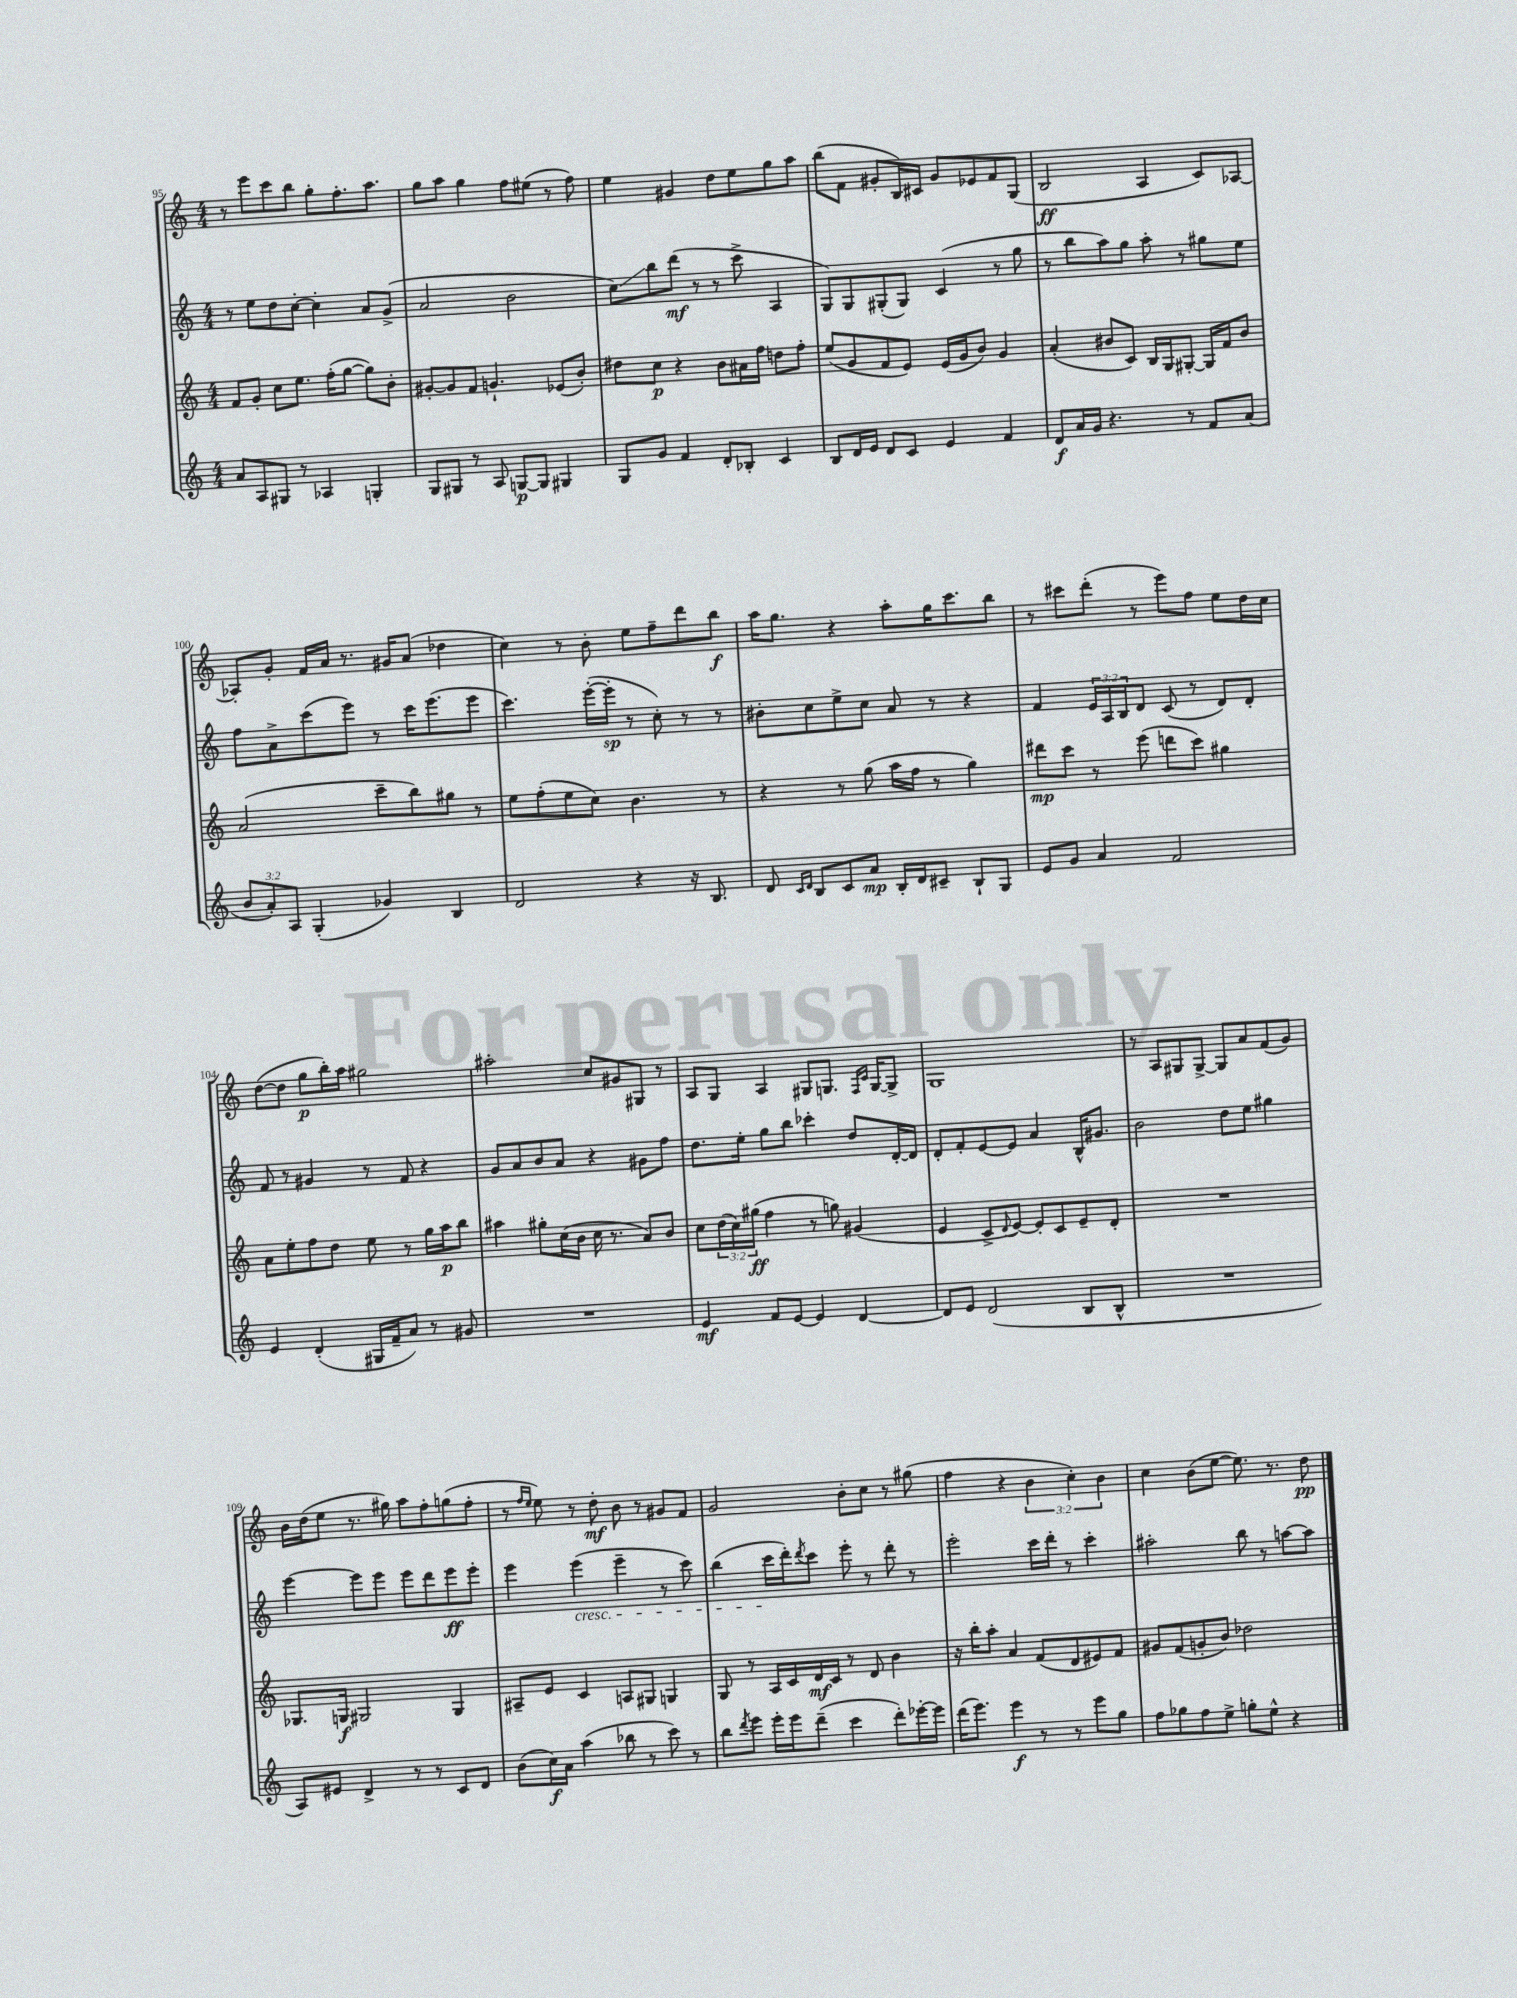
<<
\new StaffGroup <<
\new Staff = "s0" {
    \clef treble \key c \major \numericTimeSignature \time 4/4 \override Staff.TupletNumber.text = #tuplet-number::calc-fraction-text
    r8 e'''8 c'''8 b''8 g''8-. f''8.-. a''8. |
    g''8 a''8 g''4 f''8 eis''8( r8 f''8) |
    e''4 gis'4 d''8 e''8 g''8 a''8 |
    b''8( f'8 gis'8-. b16) cis'16 gis'8 ees'8 f'8 g8( |
    b2\ff a4 c'8) aes8~ |
    aes8-. g'8-. f'16 a'16 r8. gis'16 a'8( des''4 |
    c''4) r8 b'8-. e''8 f''8-- d'''8 b''8\f |
    a''16 g''8. r4 a''8-. g''16 c'''8. b''8 |
    r8 cis'''8 d'''8-.( r8 e'''8) f''8 e''8 d''16 c''16 |
    d''8~( d''8 g''8\p b''16-.) a''16 gis''2 |
    ais''2-. c''8 gis'8 gis8 r8 |
    a8 g8 a4 gis8 g8. \grace { f16 c'16 } g16~ g8-> |
    g1 |
    r8 a8 gis8 gis8~-> gis8 a'8 f'8( g'8) |
    b'16 d''16( e''8 r8. gis''16) a''8 f''8-. g''8( f''8-. |
    r8 \grace { f''16 e''16 } e''8) r8 d''8-.\mf b'8 r8 gis'8 f'8 |
    g'2 b'8-. c''8 r8 gis''8( |
    f''4 r4 \tuplet 3/2 { b'4 c''4-.) b'4 } |
    c''4 b'8( e''8~ e''8.) r8. d''8\pp \bar "|." |
}
\new Staff = "s1" {
    \clef treble \key c \major \numericTimeSignature \time 4/4 \override Staff.TupletNumber.text = #tuplet-number::calc-fraction-text
    r8 e''8 d''8 c''8~-. c''4-. a'8 g'8->( |
    a'2 b'2 |
    c''8\glissando) b''8 d'''8\mf( r8 r8 c'''8-> a4 |
    g8) g8 gis8-.( gis8) c'4( r8 g''8 |
    r8 b''8 a''8) g''8 a''8-. r8 gis''8 e''8 |
    f''8 a'8-> c'''8( e'''8) r8 c'''16 e'''8.( e'''8 |
    c'''4.) e'''16~-.( e'''16-.\sp r8 c''8-.) r8 r8 |
    bis'8-. c''8 e''8-> c''8 a'8 r8 r4 |
    f'4 \tuplet 3/2 { e'16 a16 b16 } d'8 c'8( r8 d'8) d'8-. |
    f'8 r8 gis'4 r8 f'8 r4 |
    g'8 a'8 b'8 a'8 r4 gis'8 f''8 |
    d''8. e''16-. g''8 b''8 ces'''4-. d''8 d'16~-. d'16 |
    d'8-. f'8-. e'8~ e'8 a'4 b16-^ gis'8. |
    b'2 d''8 e''8 gis''4 |
    e'''4~ e'''8 e'''8 e'''8 d'''8 e'''8\ff e'''8-. |
    e'''4 e'''4\cresc( e'''4-- r8 c'''8) |
    b''4( c'''16\! d'''16-.) \acciaccatura { d'''8 } c'''8 e'''8-. r8 d'''8-. r8 |
    e'''2-. c'''16 d'''16-. r8 c'''4-. |
    ais''2-. b''8 r8 a''8~ a''8 \bar "|." |
}
\new Staff = "s2" {
    \clef treble \key c \major \numericTimeSignature \time 4/4 \override Staff.TupletNumber.text = #tuplet-number::calc-fraction-text
    f'8 g'8-. c''8 e''8. f''16-.( g''8~ g''8) b'8-. |
    gis'8~-. gis'8 f'8 g'4.-! ees'8( b'8-.) |
    dis''8 c''8\p r4 b'8 ais'16 f''16 d''8 f''8-. |
    e''8( g'8 f'8 e'8) e'16( g'16 b'8) g'4 |
    a'4-.( bis'8 c'8) b16 g16 gis8~-. gis16 f'16 bis'8 |
    a'2( c'''8-- b''8) gis''8 r8 |
    e''8 f''8-.( e''8 c''8) b'4. r8 |
    r4 r8 g''8( a''16 f''16 r8 g''4) |
    dis'''8\mp c'''8 r8 e'''8( d'''8 c'''8) gis''4 |
    a'8 e''8-. f''8 d''8 e''8 r8 g''16 a''16\p b''8 |
    ais''4 gis''8-. c''16( b'16 c''16 r8. a'8) b'8 |
    c''8 \tuplet 3/2 { d''16( c''16) gis''16\ff( } f''4 r8 g''8) gis'4( |
    e'4 c'8-> \appoggiatura { d'8 } e'8~) e'8-. c'8 e'8-- d'8-. |
    R1 |
    ges8. g16\f gis2 gis4 |
    ais8-- e'8 c'4 a8 gis8 g4 |
    g8 r8 a16 c'16 d'16\mf c'16 r8 d'8 b'4 |
    r16 b''16-. a''8-. a'4 f'8( d'8 eis'8) f'8 |
    gis'8 f'8( g'8-. b'8) des''2 \bar "|." |
}
\new Staff = "s3" {
    \clef treble \key c \major \numericTimeSignature \time 4/4 \override Staff.TupletNumber.text = #tuplet-number::calc-fraction-text
    a'8 a8 gis8 r8 aes4 g4-. |
    g8 gis8 r8 a8 g8~\p g8 gis4 |
    g8 g'8 f'4 d'8-. bes8-. c'4 |
    b8 d'16 e'16 d'8 c'8 e'4 f'4 |
    d'8\f a'16 g'16 r4. r8 f'8 a'8( |
    \tuplet 3/2 { b'8 a'8-.) a8 } g4-.( ges'4) b4 |
    d'2 r4 r16 b8. |
    d'8 \grace { c'16 d'16 } b8 c'8 a'8\mp b16-. d'16 cis'8-- b8-! g8 |
    e'8 g'8 a'4 f'2 |
    e'4 d'4-.( gis16 f'16-- a'8) r8 gis'8 |
    R1 |
    e'4\mf f'8 e'8~ e'4 d'4~ |
    d'8 e'8 d'2( b8 b8-^ |
    R1 |
    a8) eis'8 d'4-> r8 r8 c'8 d'8 |
    b'8( c''16\f) a'16 a''4( bes''8 r8 c'''8) r8 |
    b''8 \acciaccatura { d'''8 } e'''8 e'''16-. e'''16 d'''8--( c'''4 d'''8-.) ees'''16~-. ees'''16 |
    d'''16( e'''8.) e'''4\f r8 r8 e'''8 g''8 |
    f''8 ges''8 f''8 e''8-> g''8-. e''8-^ r4 \bar "|." |
}
>>
>>
\layout { \context { \Score currentBarNumber = #95 } }
